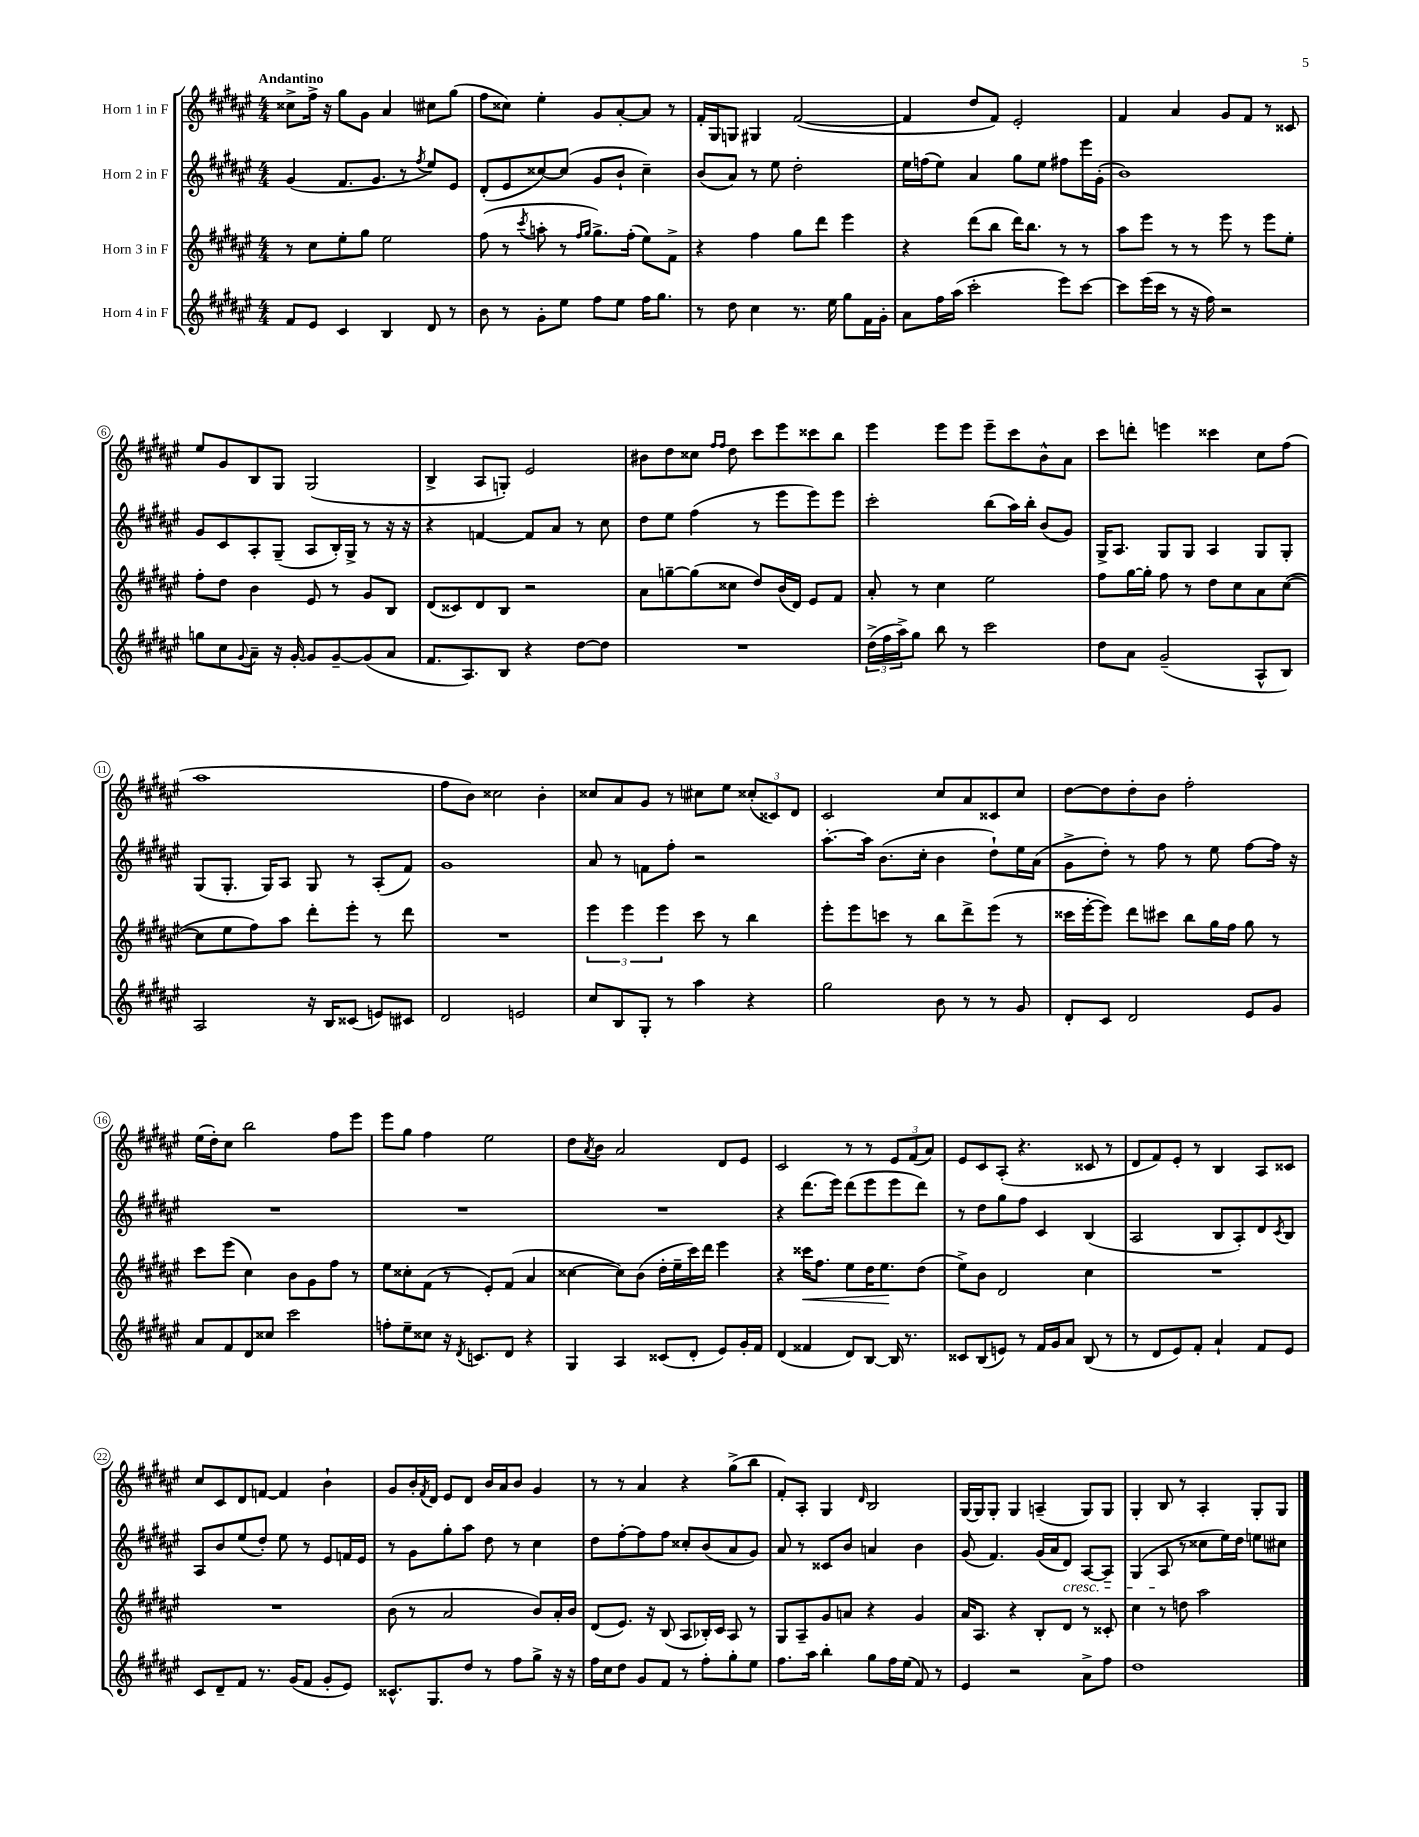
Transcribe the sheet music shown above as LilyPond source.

<<
\new StaffGroup <<
\new Staff = "s0" \with { instrumentName = "Horn 1 in F" } {
    \clef treble \key fis \major \numericTimeSignature \time 4/4 \tempo "Andantino"
    cisis''8-> fis''16-> r16 gis''8 gis'8 ais'4 cis''8 gis''8( |
    fis''8 cisis''8) eis''4-. gis'8 ais'8~-. ais'8 r8 |
    fis'16-. gis16 g8 gis4 fis'2~( |
    fis'4 dis''8 fis'8) eis'2-. |
    fis'4 ais'4 gis'8 fis'8 r8 cisis'8 |
    eis''8 gis'8 b8 gis8 gis2( |
    b4-> ais8 g8-.) eis'2 |
    bis'8 dis''8 cisis''8 \grace { fis''16 fis''16 } dis''8 cis'''8 eis'''8 cisis'''8 b''8 |
    eis'''4 eis'''8 eis'''8 eis'''8-- cis'''8 b'8-^ ais'8 |
    cis'''8 d'''8-. e'''4 cisis'''4 cis''8 fis''8( |
    ais''1 |
    fis''8 b'8) cisis''2 b'4-. |
    cisis''8 ais'8 gis'8 r8 cis''8 eis''8 \tuplet 3/2 { cisis''8-.( cisis'8) dis'8 } |
    cis'2 cis''8 ais'8 cisis'8 cis''8 |
    dis''8~ dis''8 dis''8-. b'8 fis''2-. |
    eis''16( dis''16-.) cis''8 b''2 fis''8 eis'''8 |
    eis'''8 gis''8 fis''4 eis''2 |
    dis''8 \acciaccatura { ais'8 } b'8 ais'2 dis'8 eis'8 |
    cis'2 r8 r8 \tuplet 3/2 { eis'8 fis'8( ais'8) } |
    eis'8 cis'8 ais8-.( r4. cisis'8 r8 |
    dis'8 fis'8) eis'8-. r8 b4 ais8 cisis'8 |
    cis''8 cis'8 dis'8 f'8~ f'4 b'4-! |
    gis'8 b'16-. \acciaccatura { fis'8 } dis'16 eis'8 dis'8 b'16 ais'16 b'8 gis'4 |
    r8 r8 ais'4 r4 gis''8->( b''8 |
    fis'8-.) ais8-. gis4 \grace { dis'16 } b2 |
    gis16~ gis16 gis8-. gis4 a4--( gis8) gis8 |
    gis4-. b8 r8 ais4-. gis8-. gis8 \bar "|." |
}
\new Staff = "s1" \with { instrumentName = "Horn 2 in F" } {
    \clef treble \key fis \major \numericTimeSignature \time 4/4
    gis'4( fis'8. gis'8. r8 \acciaccatura { fis''8 } eis''8) eis'8 |
    dis'8-.( eis'8 cisis''8~) cisis''8( gis'8 b'8-! cisis''4--) |
    b'8( ais'8) r8 eis''8 dis''2-. |
    eis''16 f''16( eis''8) ais'4 gis''8 eis''8 fis''8 eis'''16 gis'16-.( |
    b'1) |
    gis'8 cis'8 ais8-. gis8--( ais8 b16-.) gis16-> r8 r16 r16 |
    r4 f'4~ f'8 ais'8 r8 cis''8 |
    dis''8 eis''8 fis''4( r8 eis'''8 eis'''8) eis'''8 |
    cis'''2-. b''8( ais''16) b''16-. b'8( gis'8) |
    gis16-> ais8. gis8 gis8 ais4 gis8 gis8-. |
    gis8( gis8.-. gis16) ais8 gis8 r8 ais8-.( fis'8) |
    gis'1 |
    ais'8 r8 f'8 fis''8-. r2 |
    ais''8.~-. ais''16 b'8.( cis''16-. b'4 dis''8-!) eis''16 ais'16( |
    gis'8-> dis''8-.) r8 fis''8 r8 eis''8 fis''8~ fis''16 r16 |
    R1 |
    R1 |
    R1 |
    r4 dis'''8.( eis'''16) dis'''8( eis'''8 eis'''8 dis'''8) |
    r8 dis''8 gis''8 fis''8 cis'4 b4( |
    ais2 b8 ais8-.) dis'8 \acciaccatura { cis'8 } b8 |
    ais8 b'8 eis''8( dis''8-.) eis''8 r8 eis'8 f'16 eis'16 |
    r8 gis'8 gis''8-. ais''8 dis''8 r8 cis''4 |
    dis''8 fis''8~-. fis''8 fis''8 cisis''8-. b'8( ais'8 gis'8) |
    ais'8 r8 cisis'8 b'8 a'4 b'4 |
    gis'8( fis'4.) gis'16( ais'16 dis'8\cresc) ais8~ ais8-- |
    gis4( ais8\! r8 cisis''8 eis''16) dis''16 e''8 cis''8 \bar "|." |
}
\new Staff = "s2" \with { instrumentName = "Horn 3 in F" } {
    \clef treble \key fis \major \numericTimeSignature \time 4/4
    r8 cis''8 eis''8-. gis''8 eis''2 |
    fis''8( r8 \acciaccatura { cis'''8 } a''8-. r8 \grace { fis''16 gis''16 } gis''8.->) fis''16-.( eis''8) fis'8-> |
    r4 fis''4 gis''8 dis'''8 eis'''4 |
    r4 dis'''8( b''8 dis'''16) b''8. r8 r8 |
    ais''8 eis'''8 r8 r8 eis'''8 r8 eis'''8 eis''8-. |
    fis''8-. dis''8 b'4 eis'8 r8 gis'8 b8 |
    dis'8( cisis'8) dis'8 b8 r2 |
    ais'8 g''8~-- g''8( cisis''8 dis''8) b'16( dis'16) eis'8 fis'8 |
    ais'8-. r8 cis''4 eis''2 |
    fis''8 gis''16~ gis''16-. fis''8 r8 dis''8 cis''8 ais'8 cis''8~( |
    cis''8 eis''8 fis''8) ais''8 dis'''8-. eis'''8-. r8 dis'''8 |
    R1 |
    \tuplet 3/2 { eis'''4 eis'''4 eis'''4 } cis'''8 r8 b''4 |
    eis'''8-. eis'''8 c'''8 r8 b''8 dis'''8-> eis'''8( r8 |
    cisis'''16 eis'''16~-. eis'''8) dis'''8 cis'''8 b''8 gis''16 fis''16 gis''8 r8 |
    cis'''8 eis'''8( cis''4) b'8 gis'8 fis''8 r8 |
    eis''8 cisis''8-. fis'8( r8 eis'8-.) fis'8( ais'4 |
    cisis''4~ cisis''8) b'8( dis''16-. eis''16-- cis'''16) dis'''16 eis'''4 |
    r4 cisis'''16\< fis''8. eis''8 dis''16 eis''8.\! dis''8( |
    eis''8->) b'8 dis'2 cis''4 |
    R1 |
    R1 |
    b'8( r8 ais'2 b'8) ais'16-. b'16 |
    dis'8( eis'8.) r16 b8( ais8 bes16-.) cis'16 ais8 r8 |
    gis8 ais8-- gis'8 a'8 r4 gis'4 |
    ais'16 ais8. r4 b8-. dis'8 r8 cisis'8-. |
    cis''4 r8 d''8 ais''2 \bar "|." |
}
\new Staff = "s3" \with { instrumentName = "Horn 4 in F" } {
    \clef treble \key fis \major \numericTimeSignature \time 4/4
    fis'8 eis'8 cis'4 b4 dis'8 r8 |
    b'8 r8 gis'8-. eis''8 fis''8 eis''8 fis''16 gis''8. |
    r8 dis''8 cis''4 r8. eis''16 gis''8 fis'16 gis'16-. |
    ais'8 fis''16 ais''16( cis'''2-. eis'''8) cis'''8~ |
    cis'''8 eis'''16( cis'''16 r8 r16 fis''16) r2 |
    g''8 cis''8 \appoggiatura { gis'8 } ais'8-- r16 gis'16~-. gis'8 gis'8~-- gis'8( ais'8 |
    fis'8. ais8.) b8 r4 dis''8~ dis''8 |
    R1 |
    \tuplet 3/2 { dis''16->( fis''16 ais''16->) } gis''8 b''8 r8 cis'''2 |
    dis''8 ais'8 gis'2--( ais8-^ b8) |
    ais2 r16 b16 cisis'8( e'8) cis'8 |
    dis'2 e'2 |
    cis''8 b8 gis8-. r8 ais''4 r4 |
    gis''2 b'8 r8 r8 gis'8 |
    dis'8-. cis'8 dis'2 eis'8 gis'8 |
    ais'8 fis'8 dis'8 cisis''8 cis'''2 |
    f''8-. eis''8-- cisis''8 r16 \acciaccatura { dis'8 } c'8. dis'8 r4 |
    gis4 ais4 cisis'8( dis'8-. eis'8) gis'16-. fis'16 |
    dis'4( fisis'4 dis'8) b8~ b16 r8. |
    cisis'8 b8( e'8) r8 fis'16 gis'16 ais'8 b8( r8 |
    r8 dis'8 eis'8) fis'8-. ais'4-! fis'8 eis'8 |
    cis'8 dis'8-- fis'8 r8. gis'16( fis'8 gis'8-. eis'8) |
    cisis'8.-^ gis8. dis''8 r8 fis''8 gis''8-> r16 r16 |
    fis''16 cis''16 dis''8 gis'8 fis'8 r8 fis''8-. gis''8-. eis''8 |
    fis''8. ais''16 b''4-. gis''8 fis''16 eis''16( fis'8) r8 |
    eis'4 r2 ais'8-> fis''8 |
    dis''1 \bar "|." |
}
>>
>>
\layout { \context { \Score \override BarNumber.stencil = #(make-stencil-circler 0.1 0.3 ly:text-interface::print) } }
